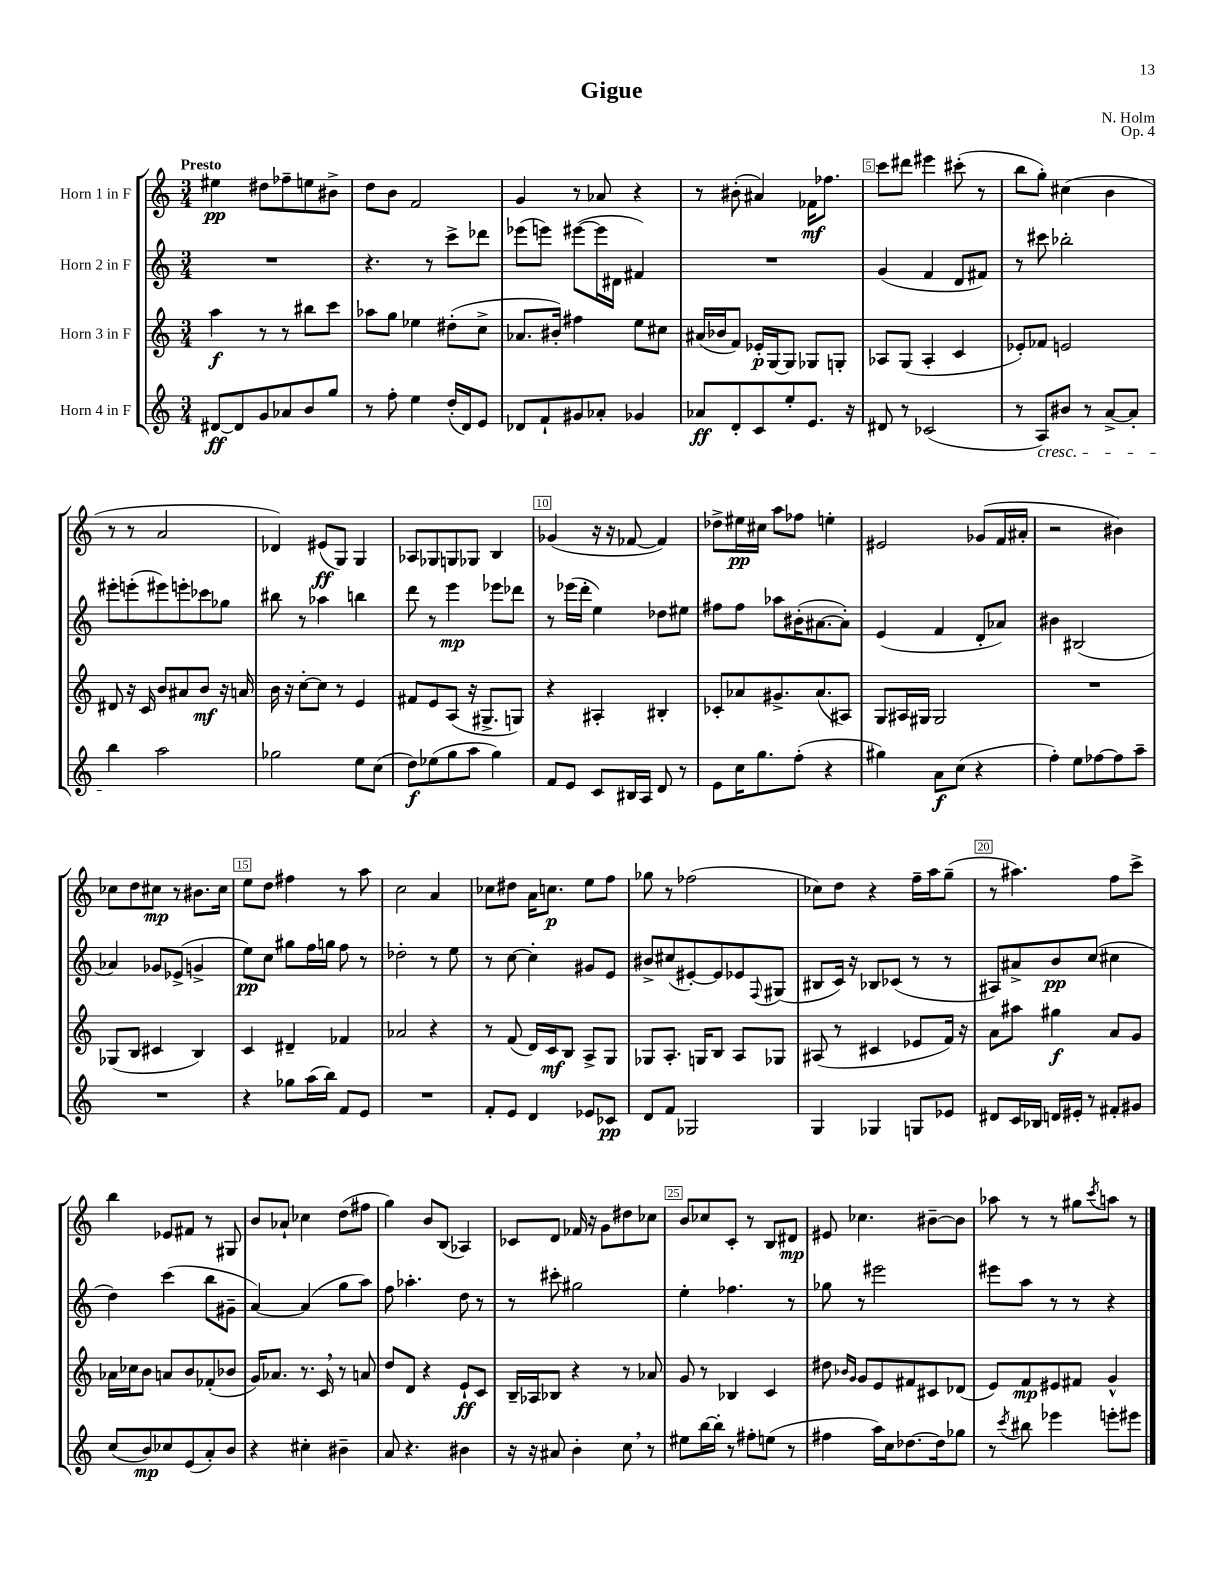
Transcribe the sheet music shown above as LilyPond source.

\header { title = "Gigue" composer = "N. Holm" opus = "Op. 4" }
<<
\new StaffGroup <<
\new Staff = "s0" \with { instrumentName = "Horn 1 in F" } {
    \clef treble \key c \major \numericTimeSignature \time 3/4 \tempo "Presto"
    eis''4\pp dis''8 fes''8-- e''8 bis'8-> |
    d''8 b'8 f'2 |
    g'4 r8 aes'8 r4 |
    r8 bis'8-.( ais'4) fes'16\mf fes''8. |
    c'''8 dis'''8 eis'''4 cis'''8-.( r8 |
    b''8 g''8-.) cis''4( b'4 |
    r8 r8 a'2 |
    des'4) eis'8\ff( g8) g4 |
    aes8 ges8 g8 ges8 b4 |
    ges'4( r16 r16 fes'8~ fes'4) |
    des''8-> eis''16\pp cis''16 a''8 fes''8 e''4-. |
    eis'2 ges'8( f'16 ais'16-. |
    r2 bis'4) |
    ces''8 d''8 cis''8\mp r8 bis'8. cis''16 |
    e''8 d''8 fis''4 r8 a''8 |
    c''2 a'4 |
    ces''8 dis''8 a'16 c''8.\p e''8 f''8 |
    ges''8 r8 fes''2( |
    ces''8) d''8 r4 f''16-- a''16 g''8--( |
    r8 ais''4.) f''8 c'''8-> |
    b''4 ees'8 fis'8 r8 gis8 |
    b'8 aes'8-! ces''4 d''8( fis''8 |
    g''4) b'8 b8( aes4) |
    ces'8 d'8 fes'16 r16 g'8 dis''8 ces''8 |
    b'8 ces''8 c'8-. r8 b8 dis'8\mp |
    eis'8 ces''4. bis'8~-- bis'8 |
    aes''8 r8 r8 gis''8 \acciaccatura { c'''8 } a''8 r8 \bar "|." |
}
\new Staff = "s1" \with { instrumentName = "Horn 2 in F" } {
    \clef treble \key c \major \numericTimeSignature \time 3/4
    R2. |
    r4. r8 c'''8-> des'''8 |
    ees'''8( e'''8) eis'''8~( eis'''16 dis'16 fis'4) |
    R2. |
    g'4( f'4 d'8 fis'8) |
    r8 cis'''8 bes''2-. |
    eis'''8-. e'''8-.( eis'''8) e'''8-. ces'''8 ges''8 |
    bis''8 r8 aes''4 b''4 |
    d'''8 r8 e'''4\mp ees'''8 des'''8 |
    r8 ees'''16( d'''16-. e''4) des''8 eis''8 |
    fis''8 fis''8 aes''8 bis'16-.( ais'8.~ ais'8-.) |
    e'4( f'4 d'8-. aes'8) |
    bis'4 bis2( |
    aes'4) ges'8 ees'8->( g'4-> |
    e''8\pp) c''8 gis''8 f''16 g''16 f''8 r8 |
    des''2-. r8 e''8 |
    r8 c''8~ c''4-. gis'8 e'8 |
    bis'8-> cis''8( eis'8~-.) eis'8 ees'8 \appoggiatura { f8 } gis8( |
    bis8 c'16) r16 bes8 ces'8( r8 r8 |
    ais8) ais'8-> b'8\pp c''8( cis''4 |
    d''4) c'''4( b''8 gis'8-- |
    a'4~) a'4( g''8 a''8) |
    f''8 aes''4.-. d''8 r8 |
    r8 cis'''8-. gis''2 |
    e''4-. fes''4. r8 |
    ges''8 r8 eis'''2 |
    eis'''8 a''8 r8 r8 r4 \bar "|." |
}
\new Staff = "s2" \with { instrumentName = "Horn 3 in F" } {
    \clef treble \key c \major \numericTimeSignature \time 3/4
    a''4\f r8 r8 bis''8 c'''8 |
    aes''8 g''8 ees''4 dis''8-.( c''8-> |
    aes'8. bis'16-.) fis''4 e''8 cis''8 |
    ais'16( bes'16 f'8) ees'16-.\p g16~ g8 ges8 g8-. |
    aes8 g8( aes4-. c'4 |
    ees'8-.) fes'8 e'2 |
    dis'8 r16 c'16 b'8 ais'8 b'8\mf r16 a'16 |
    b'16 r16 c''8~-. c''8 r8 e'4 |
    fis'8 e'8 a8( r16 gis8.-> g8) |
    r4 ais4-. bis4-. |
    ces'8-. aes'8 gis'8.-> aes'8.( ais8) |
    g8 ais16 gis16 gis2 |
    R2. |
    ges8( b8 cis'4 b4) |
    c'4 dis'4-- fes'4 |
    aes'2 r4 |
    r8 f'8( d'16) c'16\mf b8 a8-> g8 |
    ges8 a8.-. g16 b8 a8 ges8 |
    ais8( r8 cis'4 ees'8 f'16) r16 |
    a'8 ais''8 gis''4\f a'8 g'8 |
    aes'16 ces''16 b'8 a'8 b'8 fes'8-.( bes'8 |
    g'16) aes'8. r8. c'16 \breathe r8 a'8 |
    d''8 d'8 r4 e'8-!\ff c'8 |
    b16-- aes16 bes8 r4 r8 aes'8 |
    g'8 r8 bes4 c'4 |
    dis''8 \grace { bes'16 g'16 } g'8 e'8 fis'8 cis'8 des'8( |
    e'8) f'8\mp eis'8 fis'8 g'4-^ \bar "|." |
}
\new Staff = "s3" \with { instrumentName = "Horn 4 in F" } {
    \clef treble \key c \major \numericTimeSignature \time 3/4
    dis'8~\ff dis'8 g'8 aes'8 b'8 g''8 |
    r8 f''8-. e''4 d''16-.( d'16) e'8 |
    des'8 f'8-! gis'8 aes'8-. ges'4 |
    aes'8\ff d'8-. c'8 e''8-. e'8. r16 |
    dis'8 r8 ces'2( |
    r8 a8\cresc) bis'8 r8 a'8~-> a'8-. |
    b''4\! a''2 |
    ges''2 e''8 c''8( |
    d''8\f) ees''8( g''8 a''8 g''4) |
    f'8 e'8 c'8 bis16 a16 d'8 r8 |
    e'8 c''16 g''8. f''8-.( r4 |
    gis''4) a'8\f c''8( r4 |
    f''4-.) e''8 fes''8~ fes''8 a''8-- |
    R2. |
    r4 ges''8 a''16( b''16) f'8 e'8 |
    R2. |
    f'8-. e'8 d'4 ees'8 ces'8\pp |
    d'8 f'8 ges2 |
    g4 ges4 g8 ees'8 |
    dis'8 c'16 bes16 d'16 eis'16-. r8 fis'8-. gis'8 |
    c''8( b'8\mp) ces''8 e'8( a'8-.) b'8 |
    r4 cis''4-. bis'4-- |
    a'8 r4. bis'4 |
    r16 r16 ais'8 b'4-. c''8 \breathe r8 |
    eis''8 b''16~ b''16-. r8 fis''8-. e''8( r8 |
    fis''4 a''16) c''16 des''8.~ des''16 ges''8 |
    r8 \acciaccatura { c'''8 } bis''8 ees'''4 e'''8-. eis'''8 \bar "|." |
}
>>
>>
\layout { \context { \Score \override BarNumber.break-visibility = ##(#f #t #t) barNumberVisibility = #(every-nth-bar-number-visible 5) \override BarNumber.stencil = #(make-stencil-boxer 0.1 0.3 ly:text-interface::print) } }
